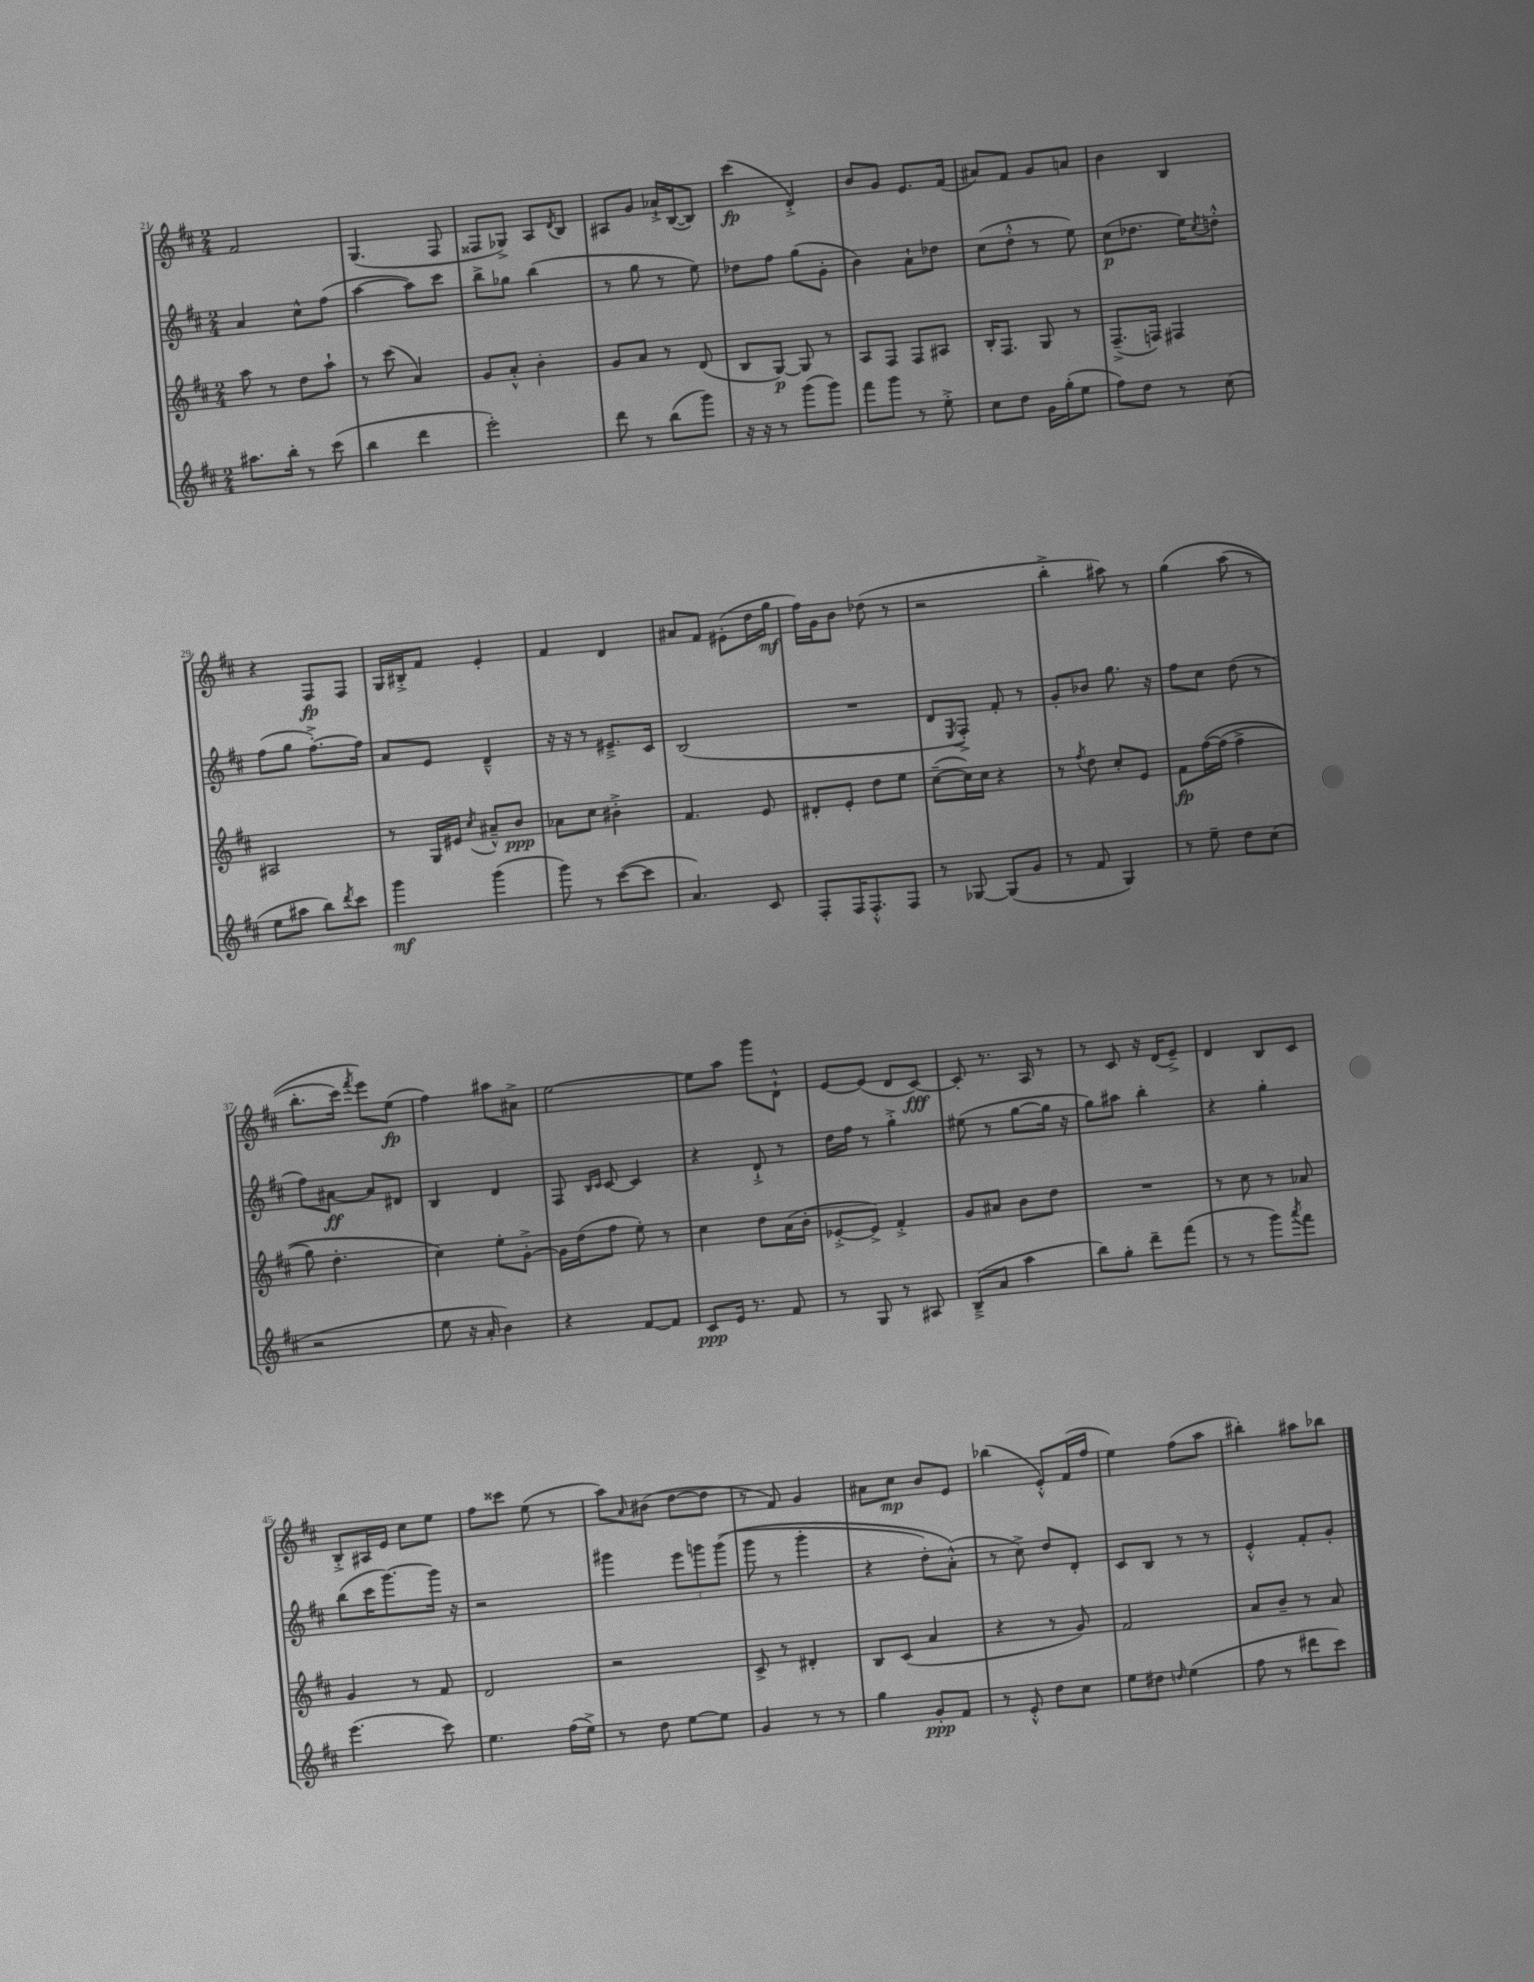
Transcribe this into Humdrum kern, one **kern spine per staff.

**kern	**kern	**kern	**kern
*staff4	*staff3	*staff2	*staff1
*clefG2	*clefG2	*clefG2	*clefG2
*k[f#c#]	*k[f#c#]	*k[f#c#]	*k[f#c#]
*M2/4	*M2/4	*M2/4	*M2/4
8.aa#	8aa	4a	2f#
.	8r	.	.
16bb'	.	.	.
8r	8dd	8cc#^^	.
(8ccc#	8aa`	(8ff#	.
=	=	=	=
4bb	8r	[4aa	(4.G
.	(8ccc#	.	.
4ddd	4a)	8aa])	.
.	.	8ccc#	8F#
=	=	=	=
2eee')	8g	8bb^	8F##
.	8a'^^	8gg-	8G-^)
.	4b'	(4bb	8A
.	.	.	8qd
.	.	.	8B
=	=	=	=
8ddd	8g	8r	8A#
8r	8a	8gg	8g
(8bb	8r	8r	16a-`^
.	.	.	([16B
8ggg)	(8d	8ee)	8B])
=	=	=	=
16r	8B	8dd-	(4ccc#
16r	.	.	.
8r	[8G)	8ff#	.
(8ggg	8G]	(8gg	4d'^)
8ggg)	8r	8g'	.
=	=	=	=
8fff#	8A	4b)	8b
8ggg	8F#	.	8g
8r	8F#	8a`	8.e
8ee'^	8A#	8dd-	.
.	.	.	(16f#
=	=	=	=
8cc#	16B'	(8cc#	8a#)
.	8.F#	.	.
8dd	.	8dd'^^	8f#
16g	8G	8r	8g
(16gg'	.	.	.
8ee	8r	8ee)	8a
=	=	=	=
8ff#)	(8.F#~^	(8cc#	4b
8dd	.	8.dd-	.
.	16F)	.	.
8r	4F#	.	4B
.	.	16ee)	.
.	.	8qcc#	.
(8cc#	.	8dd'^^	.
=	=	=	=
8ee	2A#	(8ff#	4r
8aa#	.	8gg	.
8bb)	.	[8.ff#'^)	8F#
8qddd	.	.	.
8ccc#	.	.	8F#
.	.	16ff#]	.
=	=	=	=
4ggg	8r	8a	16G
.	.	.	16B#'^
.	16G	8e	8f#
.	16e#	.	.
.	8qcc#	.	.
(4ggg	8a#~^^	4d~^^	4e'
.	8b	.	.
=	=	=	=
8ggg)	8a-	16r	4f#
.	.	16r	.
8r	8cc#	8r	.
([8ccc#	4b#'^	8.e#~^	4d
8ccc#]	.	.	.
.	.	16c#	.
=	=	=	=
4.a)	4.f#	(2B	8a#
.	.	.	8f#
.	.	.	(8e#'
8c#	8e	.	16dd
.	.	.	16gg
=	=	=	=
8F#'	8d#'	2r	16ff#)
.	.	.	16g
16F#	8e'	.	8b
8.F#'^^	.	.	.
.	8dd	.	(8dd-
8F#	8ee	.	8r
=	=	=	=
8r	([8cc#~	8d	2r
.	.	8qE	.
[8G-	16cc#])	8F#'^)	.
.	16cc#	.	.
(8G-]	4r	8f#'	.
8g	.	8r	.
=	=	=	=
8r	8r	8g'	4bb'^
.	8qff#	.	.
8f#	8dd	8b-	.
4G)	8cc#'	8.gg	8aa#)
.	8e	.	8r
.	.	16r	.
=	=	=	=
8r	8f#	8ff#	&(4gg
8ee~	&([16ff#	8cc#	.
.	(16ff#]	.	.
8dd	4ff#^	(8dd	(8aa
(8cc#	.	8r	8r
=	=	=	=
2r	8gg)	8ff#)	8.bb'
.	4.dd'	[8a#	.
.	.	.	16ccc#)
.	.	.	8qfff#
.	.	8a#]	8eee&)
.	.	8d#	(8ee
=	=	=	=
8ee	4cc#&)	4B	4ff#)
16r	.	.	.
16a'	.	.	.
4b)	8ee'	4d	8aa#
.	[8g'^	.	8a#^
=	=	=	=
4r	16g]	8F#	[2ee
.	(16dd	.	.
.	.	16qqB	.
.	.	16qqc#	.
.	8ff#	[8c#	.
[8f#	8ee')	4c#]	.
8f#]	8r	.	.
=	=	=	=
8c#	4cc#	4r	8ee]
16e	.	.	8aa
8.r	.	.	.
.	8dd	8d`^	8ggg
8f#	(16a	8r	8d`^^
.	16b'	.	.
=	=	=	=
8r	[8e-'^	16dd	[8e
.	.	16ff#	.
8G	8e-^])	8r	(8e]
8r	4f#'^	4gg'^	8d
8A#	.	.	[8c#)
=	=	=	=
(8B~^	8g	(8ee#	8c#']
8a	8a#	8r	8.r
4aa	8b	[8gg	.
.	.	.	16A
.	8dd	16gg]	8r
.	.	16r	.
=	=	=	=
8bb)	2r	8gg)	8r
8gg'	.	8aa#	8c#
8ddd~	.	4bb'	16r
.	.	.	(16d
(8fff#	.	.	8e~^)
=	=	=	=
8r	8r	4r	4d
8r	8cc#	.	.
8ggg)	8r	4gg'	8B
8qaaa	.	.	.
8fff#	8a-	.	8c#
=	=	=	=
(4.eee	4g	(8bb	8B'^
.	.	16ccc#	16A#
.	.	[8.ggg)	16e
.	8r	.	8cc#
8ccc#)	8f#	16ggg]	8ee
.	.	16r	.
=	=	=	=
4.ee	2d	2r	8ff#
.	.	.	8ccc##
.	.	.	(8ee
(16ff#	.	.	8r
16ee^)	.	.	.
=	=	=	=
8r	2r	4ggg#	8aa)
.	.	.	16qqa
8dd	.	.	(8b#
[8ee	.	12eee	[8dd
.	.	12ggg	.
8ee]	.	.	8dd]
.	.	&((12ggg	.
=	=	=	=
4g	8c#^	8ggg	8r
.	8r	8r	8f#)
8r	4d#'	4ggg'	4g
8r	.	.	.
=	=	=	=
4gg	8B	4r	8a#
.	(8c#	.	8cc#
8g'	4a	8dd')	8b
8f#	.	(8a'^^&)	8e
=	=	=	=
8r	4r	8r	(4bb-
8e'^^	.	8cc#^)	.
8dd	8r	8dd	8e'^^)
8cc#	8g)	8d'	(16f#
.	.	.	16ff#
=	=	=	=
8ee	2f#	8c#	4ee)
8dd#	.	8B	.
16qqdd	.	.	.
(4ee	.	8r	(8ff#
.	.	8r	8aa
=	=	=	=
8ff#	8a	4e'^^	4bb#')
8r	8b~	.	.
8ddd#	8r	8f#'	8aa#
8ccc#)	8a	8g'	8bb-
==	==	==	==
*-	*-	*-	*-
